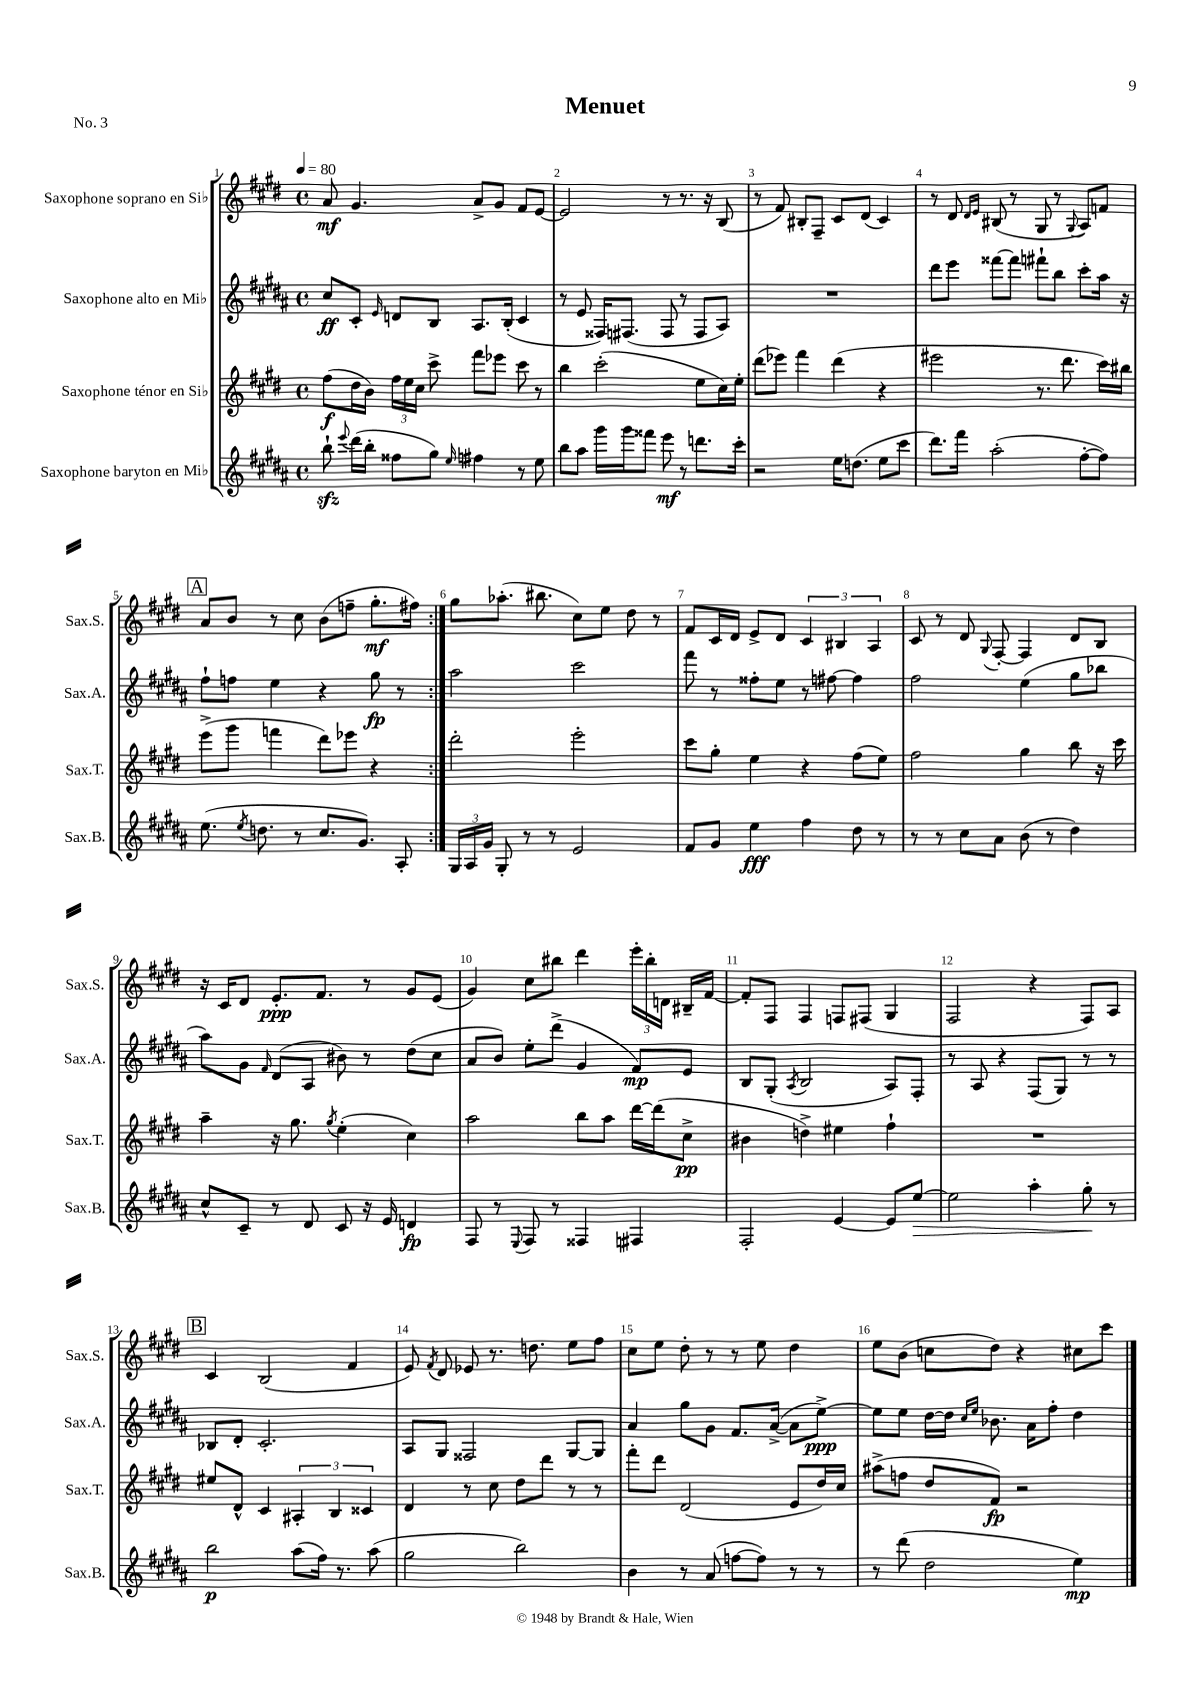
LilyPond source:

\header { title = "Menuet" piece = "No. 3" }
<<
\new StaffGroup <<
\new Staff = "s0" \with { instrumentName = "Saxophone soprano en Sib" shortInstrumentName = "Sax.S." } {
    \clef treble \key e \major \defaultTimeSignature \time 4/4 \tempo 4 = 80
    \autoBeamOff \repeat volta 2 { a'8\mf gis'4. a'8[-> gis'8] fis'8[ e'8]~ |
    e'2 r8 r8. r16 b8( |
    r8 fis'8) bis8[-. fis8]-- cis'8[ dis'8]( cis'4) |
    r8 dis'8 \grace { dis'16[ e'16] } bis8( r8 gis8 r8 \appoggiatura { gis8 } a8[) f'8] |
    \mark \markup { \box "A" } a'8[ b'8] r8 cis''8 b'8[( f''8]-- gis''8.[-.\mf fis''16]) | }
    gis''8[ aes''8.]-.( bis''8. cis''8[) e''8] dis''8 r8 |
    fis'8[ cis'16 dis'16] e'8[-> dis'8] \tuplet 3/2 { cis'4 bis4 a4 } |
    cis'8 r8 dis'8 \appoggiatura { gis8 } fis8~-. fis4 dis'8[ b8] |
    r16 cis'16[ dis'8] e'8.[-.\ppp fis'8.] r8 gis'8[ e'8]( |
    gis'4) cis''8[ bis''8] dis'''4 \tuplet 3/2 { e'''16[-. bis''16-. d'16] } bis16[-- fis'16]~ |
    fis'8[-. fis8] fis4 f8[ fis8]( gis4 |
    fis2 r4 fis8[) a8] |
    \mark \markup { \box "B" } cis'4 b2( fis'4 |
    e'8) \acciaccatura { fis'8 } dis'8 ees'8 r8. d''8. e''8[ fis''8] |
    cis''8[ e''8] dis''8-. r8 r8 e''8 dis''4 |
    e''8[ b'8]( c''8[ dis''8]) r4 cis''8[ cis'''8] \bar "|." |
}
\new Staff = "s1" \with { instrumentName = "Saxophone alto en Mib" shortInstrumentName = "Sax.A." } {
    \clef treble \key b \major \defaultTimeSignature \time 4/4
    \autoBeamOff \repeat volta 2 { cis''8[\ff cis'8]-. \grace { e'16 } d'8[ b8] ais8.[ b16]-.( cis'4 |
    r8 e'8 fisis16[) fis8.]( fis8 r8 fis8[ ais8]) |
    R1 |
    dis'''8[ e'''8] fisis'''8[~ fisis'''8] fis'''8[-! b''8] cis'''8[-. ais''16] r16 |
    \mark \markup { \box "A" } fis''8[-! f''8] e''4 r4 gis''8\fp r8 | }
    ais''2 cis'''2 |
    fis'''8 r8 fisis''8[-. e''8] r8 fis''8~ fis''4 |
    fis''2 e''4( gis''8[ bes''8] |
    ais''8[) gis'8] \grace { fis'16 } dis'8[( ais8] bis'8) r8 dis''8[( cis''8] |
    ais'8[ b'8]) e''8[-. dis'''8]->( gis'4 fis'8[\mp) e'8] |
    b8[ gis8]-.( \acciaccatura { ais8 } b2 ais8[) fis8]-. |
    r8 ais8 r4 fis8[( gis8]) r8 r8 |
    \mark \markup { \box "B" } bes8[ dis'8]-. cis'2.-. |
    ais8[ gis8] fisis2 gis8[~ gis8] |
    ais'4 gis''8[ gis'8] fis'8.[ ais'16]~->( ais'8[ e''8]~->\ppp) |
    e''8[ e''8] dis''16[~ dis''16] \grace { cis''16[ e''16] } bes'8. ais'16[ fis''8]-. dis''4 \bar "|." |
}
\new Staff = "s2" \with { instrumentName = "Saxophone ténor en Sib" shortInstrumentName = "Sax.T." } {
    \clef treble \key e \major \defaultTimeSignature \time 4/4
    \autoBeamOff \repeat volta 2 { fis''8[\f( dis''16 b'16]) \tuplet 3/2 { fis''16[ e''16 cis''16] } cis'''8-> fis'''8[ ees'''8] cis'''8 r8 |
    b''4 cis'''2-.( e''8[ cis''16) e''16]-. |
    dis'''8[( ees'''8]) fis'''4 dis'''4( r4 |
    eis'''2 r8. dis'''8. cis'''16[) bis''16] |
    \mark \markup { \box "A" } e'''8[->( gis'''8] f'''4 dis'''8[) ees'''8] r4 | }
    dis'''2-. e'''2-. |
    cis'''8[ gis''8]-. e''4 r4 fis''8[( e''8]) |
    fis''2 gis''4 b''8 r16 cis'''16 |
    a''4-- r16 gis''8. \acciaccatura { gis''8 } e''4-.( cis''4) |
    a''2 b''8[ a''8] dis'''16[~ dis'''16( cis''8]->\pp |
    bis'4 d''4->) eis''4 fis''4-! |
    R1 |
    \mark \markup { \box "B" } eis''8[ dis'8]-^ cis'4 \tuplet 3/2 { ais4-. b4 cisis'4 } |
    dis'4 r8 cis''8 dis''8[ dis'''8] r8 r8 |
    fis'''8[-. dis'''8] dis'2( e'8[ dis''16) cis''16] |
    ais''8[->( f''8] dis''8[ fis'8]\fp) r2 \bar "|." |
}
\new Staff = "s3" \with { instrumentName = "Saxophone baryton en Mib" shortInstrumentName = "Sax.B." } {
    \clef treble \key b \major \defaultTimeSignature \time 4/4
    \autoBeamOff \repeat volta 2 { b''8-!\sfz \appoggiatura { e'''8 } dis'''16[( b''16]-. fisis''8[ gis''8]) \grace { e''16 } fis''4 r8 e''8 |
    b''8[ ais''8] gis'''16[ gis'''16 fisis'''8] e'''8\mf r8 d'''8.[ cis'''16]-. |
    r2 e''16[ d''8.]( e''8[ cis'''8] |
    dis'''8.[) fis'''16] ais''2-.( fis''8[~-. fis''8]) |
    \mark \markup { \box "A" } e''8.( \acciaccatura { e''8 } d''8. r8 cis''8.[ gis'8.]) ais8-. | }
    \tuplet 3/2 { gis16[ ais16 gis'16] } gis8-. r8 r8 e'2 |
    fis'8[ gis'8] e''4\fff fis''4 dis''8 r8 |
    r8 r8 cis''8[ ais'8] b'8( r8 dis''4) |
    cis''8[-^ cis'8]-- r8 dis'8 cis'8 r16 e'16 d'4\fp |
    fis8 r8 \appoggiatura { e8 } fis8 r8 fisis4 fis4 |
    fis2-. e'4~ e'8[ e''8]~\> |
    e''2 ais''4-. gis''8-.\! r8 |
    \mark \markup { \box "B" } b''2\p ais''8[( fis''16]) r8. ais''8( |
    gis''2 b''2) |
    b'4 r8 ais'8( f''8[~ f''8]) r8 r8 |
    r8 dis'''8( dis''2 e''4\mp) \bar "|." |
}
>>
>>
\layout { \context { \Score \override BarNumber.break-visibility = ##(#f #t #t) barNumberVisibility = #all-bar-numbers-visible } }
